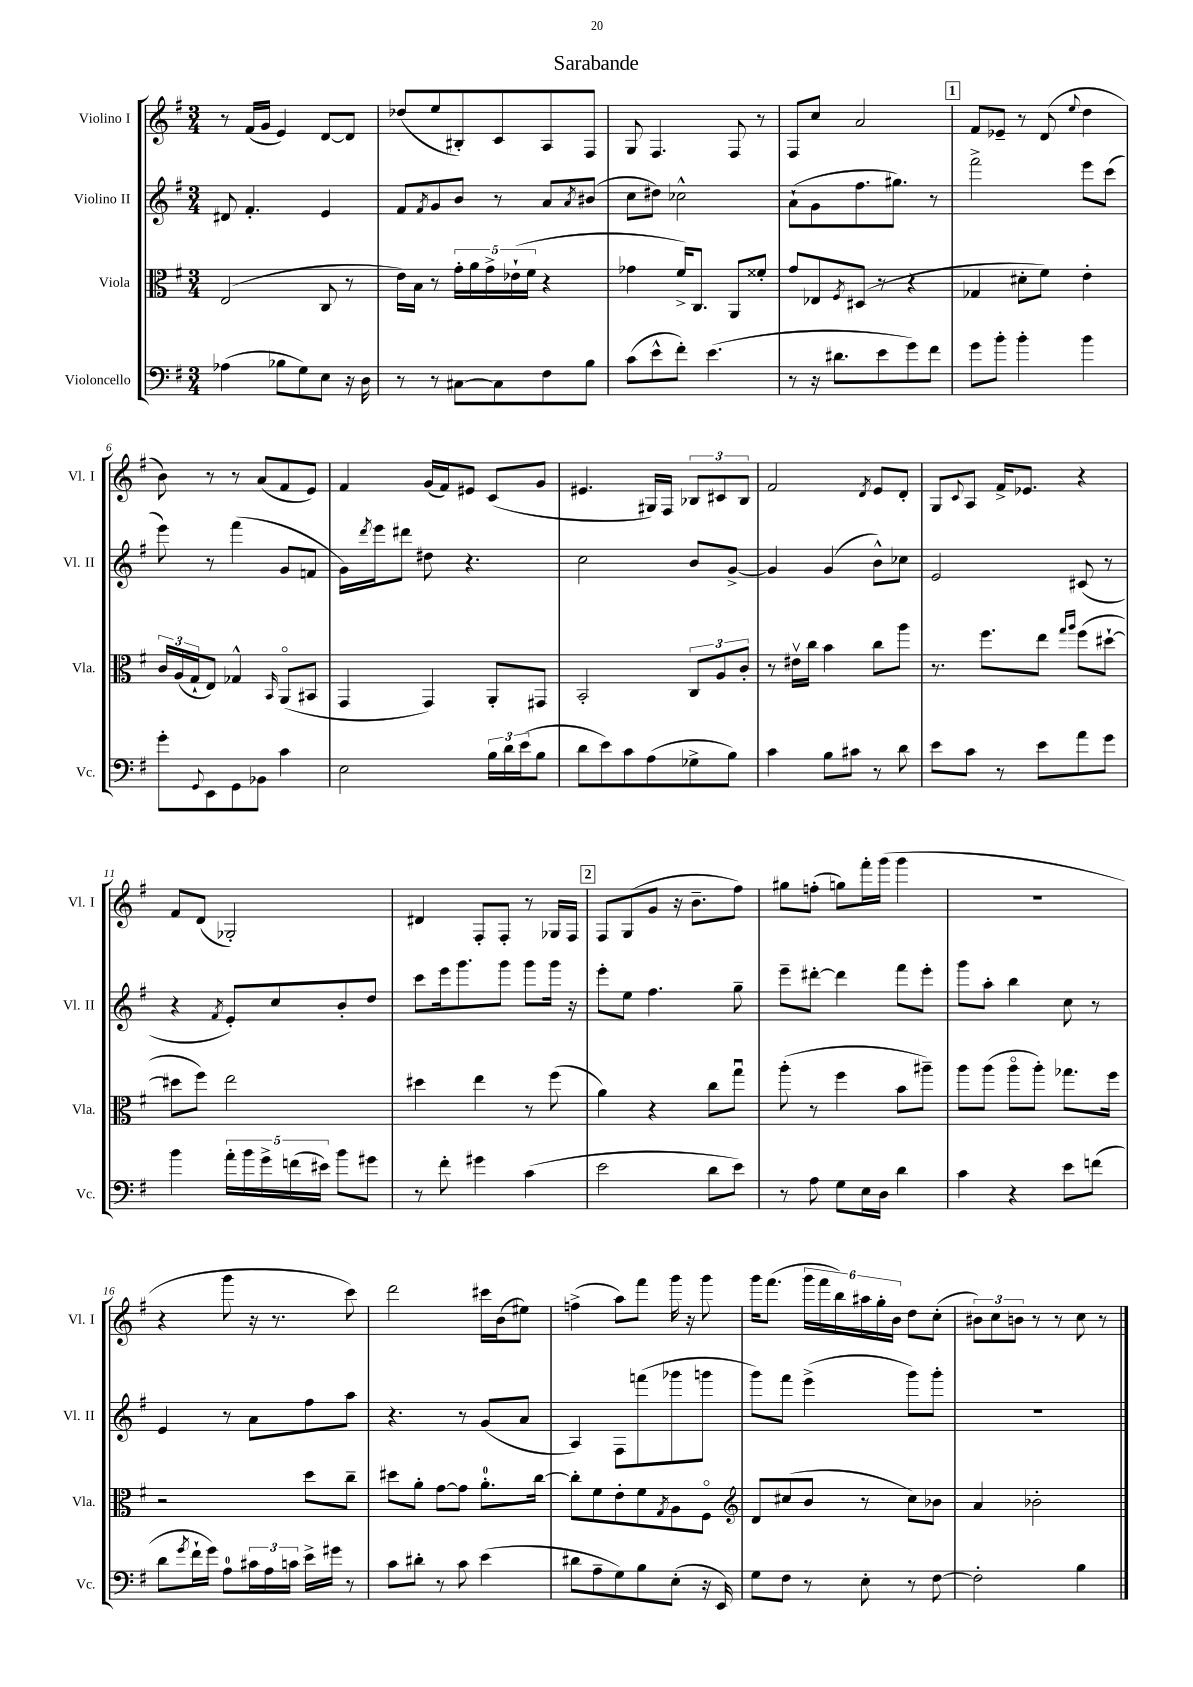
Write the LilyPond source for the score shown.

\header { title = "Sarabande" }
<<
\new StaffGroup <<
\new Staff = "s0" \with { instrumentName = "Violino I" shortInstrumentName = "Vl. I" } {
    \clef treble \key g \major \numericTimeSignature \time 3/4
    r8 fis'16( g'16 e'4) d'8~ d'8 |
    des''8( e''8 bis8-.) c'8 a8 fis8 |
    g8 fis4. fis8 r8 |
    fis8 c''8 a'2 |
    \mark \markup { \box "1" } fis'8 ees'8-- r8 d'8( \appoggiatura { e''8 } d''4 |
    b'8) r8 r8 a'8( fis'8 e'8) |
    fis'4 g'16( fis'16) eis'8 c'8( g'8 |
    eis'4. gis16) fis16 \tuplet 3/2 { bes8 cis'8 bes8 } |
    fis'2 \acciaccatura { d'8 } e'8 d'8-. |
    g8 \appoggiatura { c'8 } a8 fis'16-> ees'8. r4 |
    fis'8 d'8( ges2-.) |
    dis'4 fis8-. fis8-. r8 ges16 fis16 |
    \mark \markup { \box "2" } fis8 g8( g'8 r16 b'8.-- fis''8) |
    gis''8 f''8-.( g''8) fis'''16-. g'''16( g'''4 |
    R2. |
    r4 g'''8 r16 r8. c'''8) |
    d'''2 cis'''16 b'16( eis''8) |
    f''4->( a''8) fis'''8 g'''16 r16 g'''8 |
    g'''16 fis'''8.( \tuplet 6/4 { g'''16 fis'''16 b''16) ais''16 g''16-. b'16 } d''8 c''8-.( |
    \tuplet 3/2 { bis'8) c''8 b'8 } r8 r8 c''8 r8 \bar "|." |
}
\new Staff = "s1" \with { instrumentName = "Violino II" shortInstrumentName = "Vl. II" } {
    \clef treble \key g \major \numericTimeSignature \time 3/4
    dis'8 fis'4.-. e'4 |
    fis'8 \acciaccatura { fis'8 } g'8 b'8 r8 a'8 \acciaccatura { a'8 } bis'8( |
    c''8 dis''8) ces''2-^ |
    a'8-!( g'8 fis''8. gis''8.) r8 |
    \mark \markup { \box "1" } fis'''2-> e'''8 c'''8( |
    e'''8) r8 fis'''4( g'8 f'8 |
    g'16) \acciaccatura { d'''8 } e'''16 dis'''8 dis''8 r4. |
    c''2 b'8 g'8~-> |
    g'4 g'4( b'8-^) ces''8 |
    e'2 cis'8( r8 |
    r4 \acciaccatura { fis'8 } e'8-.) c''8 b'8-. d''8 |
    c'''8 e'''16 g'''8. g'''8 g'''8 g'''16 r16 |
    \mark \markup { \box "2" } e'''8-. e''8 fis''4. g''8-- |
    e'''8-- dis'''8~-. dis'''4 fis'''8 e'''8-. |
    g'''8 a''8-. b''4 c''8 r8 |
    e'4 r8 a'8 fis''8 a''8 |
    r4. r8 g'8( a'8 |
    a4) fis8 f'''8( ges'''8 g'''8 |
    g'''8) fis'''8 e'''4->( g'''8) g'''8-. |
    R2. \bar "|." |
}
\new Staff = "s2" \with { instrumentName = "Viola" shortInstrumentName = "Vla." } {
    \clef alto \key g \major \numericTimeSignature \time 3/4
    e2( c8 r8 |
    e'16) b16 r8 \tuplet 5/4 { g'16-. a'16 g'16-> ees'16-!( fis'16 } r4 |
    ges'4 fis'16->) c8. a,8 fisis'8-. |
    g'8 ees8 \acciaccatura { fis8 } dis8( r8 r4 |
    \mark \markup { \box "1" } ges4 dis'8-. fis'8) e'4-. |
    \tuplet 3/2 { c'16 a16( g16-! } e8) ges4-^ \grace { b,16 } a,8\flageolet( bis,8 |
    g,4 g,4) a,8-. gis,8 |
    b,2-. \tuplet 3/2 { c8 a8 c'8-. } |
    r8 eis'16\upbow c''16 b'4 c''8 a''8 |
    r8. fis''8. e''8 \grace { g''16 a''16 } fis''8( dis''8~-! |
    dis''8 fis''8) e''2 |
    dis''4 e''4 r8 fis''8( |
    \mark \markup { \box "2" } a'4) r4 c''8 g''8\downbow |
    a''8-.( r8 fis''4 b'8 ais''8--) |
    a''8 a''8( a''8\flageolet a''8-.) ges''8. fis''16 |
    r2 d''8 c''8-- |
    dis''8 a'8-. g'8~ g'8 a'8.-0-. c''16~ |
    c''8-. fis'8 e'8-. fis'8 \acciaccatura { g8 } a8 fis8\flageolet |
    \clef treble d'8 cis''8( b'8 r8 cis''8) bes'8 |
    a'4 bes'2-. \bar "|." |
}
\new Staff = "s3" \with { instrumentName = "Violoncello" shortInstrumentName = "Vc." } {
    \clef bass \key g \major \numericTimeSignature \time 3/4
    aes4( bes8 g8) e8 r16 d16 |
    r8 r8 cis8~ cis8 fis8 b8 |
    c'8( e'8-^ fis'8-.) e'4.( |
    r8 r16 dis'8. e'8 g'8) fis'8 |
    \mark \markup { \box "1" } g'8 b'8-. b'4-. b'4 |
    g'8-. \appoggiatura { g,8 } e,8 g,8 bes,8 c'4 |
    e2 \tuplet 3/2 { b16 d'16 e'16( } b8 |
    d'8 e'8) c'8 a8( ges8-> b8) |
    c'4 b8 cis'8 r8 d'8 |
    e'8 c'8 r8 e'8 a'8 g'8 |
    b'4 \tuplet 5/4 { a'16-. b'16 g'16-> f'16( eis'16) } b'8 gis'8 |
    r8 fis'8-. gis'4 c'4( |
    \mark \markup { \box "2" } e'2 d'8 e'8) |
    r8 a8 g8 e16 d16 d'4 |
    c'4 r4 e'8 f'8( |
    d'8 \acciaccatura { g'8 } fis'16-! g'16) a8-0 \tuplet 3/2 { cis'16 a16 c'16 } e'16-> gis'16 r8 |
    c'8 dis'8-. r8 c'8 e'4( |
    dis'8 a8-- g8) b8 e8-.( r16 e,16) |
    g8 fis8 r8 e8-. r8 fis8~ |
    fis2-. b4 \bar "|." |
}
>>
>>
